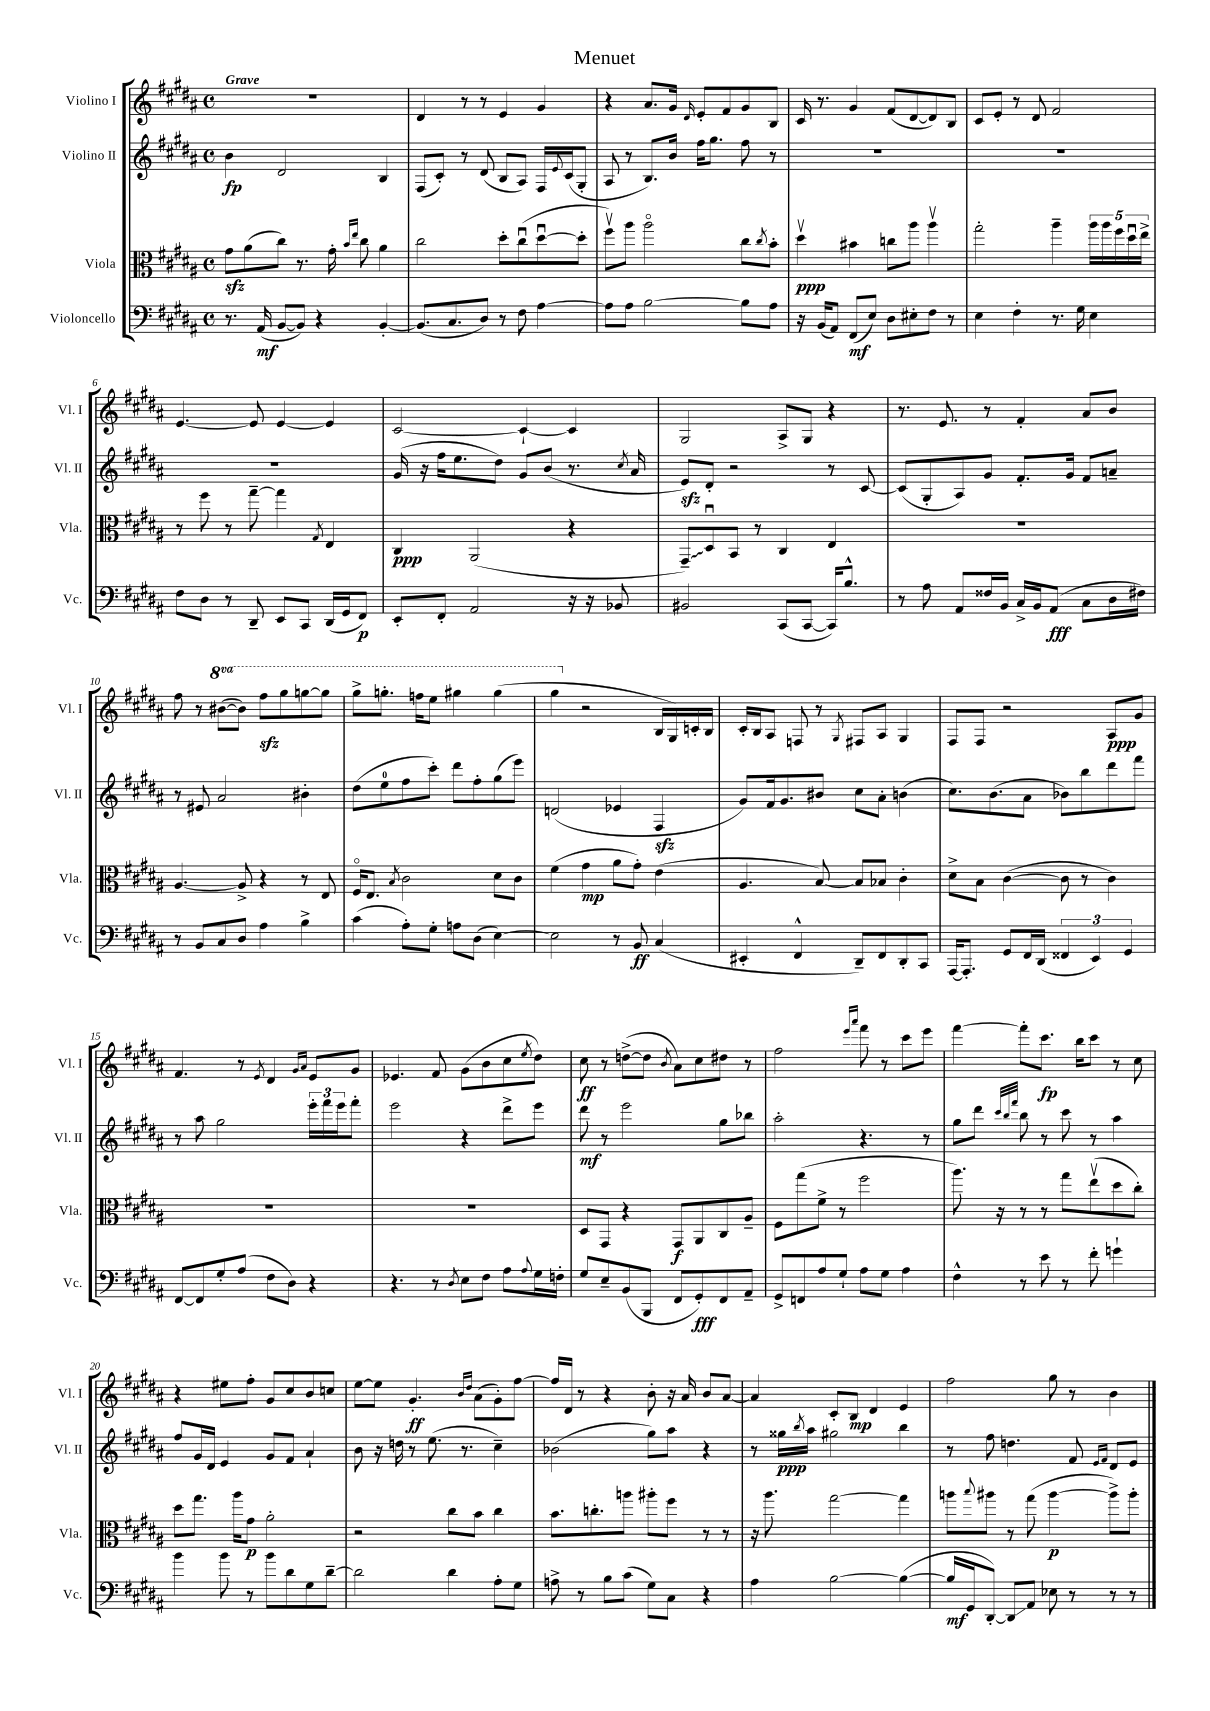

**kern	**kern	**kern	**kern
*staff4	*staff3	*staff2	*staff1
*clefF4	*clefC3	*clefG2	*clefG2
*k[f#c#g#d#a#]	*k[f#c#g#d#a#]	*k[f#c#g#d#a#]	*k[f#c#g#d#a#]
*M4/4	*M4/4	*M4/4	*M4/4
*met(c)	*met(c)	*met(c)	*met(c)
8.r	8g#\L	4b\	1r
.	(8a#\	.	.
(16AA#/	.	.	.
[8BB/L	8cc#\J)	2d#/	.
8BB/]J)	8.r	.	.
4r	.	.	.
.	16g#'\	.	.
.	16qqb/LL	.	.
.	16qqee/JJ	.	.
.	8cc#\	.	.
[4BB'/	4a#\	4B/	.
=	=	=	=
(8.BB/]L	2cc#\	(8F#/L	4d#/
.	.	8c#'/J)	.
8.C#/	.	.	.
.	.	8r	8r
8D#/J)	.	(8d#/	8r
8r	8dd#'\L	8B/L	4e/
8F#\	(8cc#u\	8A#/J)	.
[4A#\	[8dd#u\	16F#/LL	4g#/
.	.	8qqe/	.
.	.	(16c#/J	.
.	8dd#'\]J	8G#'/J	.
=	=	=	=
8A#\]L	8ff#v\L)	8A#/	4r
8A#\J	8aa#\J	8r	.
[2B\	2aa#o\	8.B/L)	8.a#/L
.	.	16b/Jk	16g#/Jk
.	.	.	16qqd#/
.	.	16ff#\LK	8e'/L
.	.	8.gg#\J	.
.	.	.	8f#/
8B\]L	8cc#\L	8ff#\	8g#/
.	8qcc#/	.	.
8A#\J	8b'\J	8r	8B/J
=	=	=	=
16r	4dd#v\	1r	16c#/
(16BB/LK	.	.	8.r
8AA#/J)	.	.	.
(8FF#/L	4b#\	.	4g#/
8E/J)	.	.	.
8D#\L	8cc\L	.	(8f#/L
8E#'\	8aa#\J	.	[8d#/
8F#\J	4aa#v\	.	8d#/])
8r	.	.	8B/J
=	=	=	=
4E\	2gg#'\	1r	8c#/L
.	.	.	8e'/J
4F#'\	.	.	8r
.	.	.	8d#/
8.r	4aa#~\	.	2f#/
16G#\	.	.	.
4E\	20aa#\LL	.	.
.	20aa#\	.	.
.	20ff#\	.	.
.	20dd#u\	.	.
.	20ee^\JJ	.	.
=	=	=	=
8F#\L	8r	1r	[4.e/
8D#\J	8ff#\	.	.
8r	8r	.	.
8DD#~/	[8gg#~\	.	8e/]
8EE/L	4gg#\]	.	[4e/
8CC#/J	.	.	.
.	8qG#/	.	.
(16DD#/LL	4E/	.	4e/]
16GG#/J	.	.	.
8FF#/J)	.	.	.
=	=	=	=
8EE'/L	4C#/	(16g#/	[2c#/
.	.	16r	.
8FF#'/J	.	16ff#\LK	.
.	.	8.ee\	.
2AA#/	(2AA#/	.	.
.	.	8dd#\J)	.
.	.	8g#/L	4c#`/_
.	.	(8b/J	.
16r	4r	8.r	4c#/]
16r	.	.	.
8BB-/	.	.	.
.	.	8qcc#/	.
.	.	16a#/	.
=	=	=	=
2BB#/	8GG#~/L)	8e/L)	2G#/
.	8D#u/	8d#'/J	.
.	8BB/J	2r	.
.	8r	.	.
(8CC#/L	4C#/	.	8A#^/L
[8CC#/J	.	.	8G#/J
16CC#/]LK)	4E/	8r	4r
8.B^^/J	.	.	.
.	.	[8c#/	.
=	=	=	=
8r	1r	(8c#/]L	8.r
8A#\	.	8G#'/	.
.	.	.	8.e/
8AA#/L	.	8A#/)	.
16F##/L	.	8g#/J	8r
16BB/JJ	.	.	.
16C#^/LL	.	8.f#'/L	4f#'/
16BB/J	.	.	.
(8AA#/J	.	.	.
.	.	16g#/Jk	.
8C#\L	.	8f#/L	8a#/L
16D#\L	.	8a~/J	8b/J
16F#\JJ)	.	.	.
=	=	=	=
8r	[4.A#/	8r	8ff#\
8BB/L	.	8e#/	8r
8C#/	.	2a#/	([8bb#\L
8D#/J	8A#^/]	.	8bb#\]J)
4A#\	4r	.	8fff#\L
.	.	.	8ggg#\
4B^\	8r	4b#'\	[8ggg\
.	8E/	.	8ggg\]J
=	=	=	=
(4c#\	16F#o/LK	(8dd#\L	8ggg#^\L
.	8.E/J	.	.
.	.	8ee\	8.ggg'\J
.	8qB/	.	.
8A#'\L)	2c#\	8ff#\	.
.	.	.	16fff\LK
8G#'\J	.	8ccc#'\J)	8eee\J
8A\L	.	8ddd#\L	4ggg#\
(8D#\J	.	8ff#'\	.
[4E\)	8d#\L	(8gg#\	(4ggg#\
.	8c#\J	8eee\J)	.
=	=	=	=
2E\]	(4f#\	(2d/	4ggg#\
.	4g#\	.	2r
8r	8a#\L	4e-/	.
8BB/	8g#'\J)	.	.
(4C#/	(4e\	4F#/	16B/LL
.	.	.	16G#/)
.	.	.	16c'/
.	.	.	16B/JJ
=	=	=	=
4EE#'/	4.A#/	8g#/L)	16c#'/LL
.	.	.	16B/J
.	.	16f#/k	8A#/J
.	.	8.g#/	.
4FF#^^/	.	.	8F/
.	[8B/)	8b#/J	8r
.	.	.	8qG#/
8DD#~/L)	8B/]L	8cc#\L	8F#/L
8FF#/	8B-/J	8a#'\J	8A#/J
8DD#'/	4c#'\	(4b\	4G#/
8CC#/J	.	.	.
=	=	=	=
[16AAA#/LK	8d#^\L	8.cc#\L)	8F#/L
8.AAA#'/]J	.	.	.
.	8B\J	.	8F#/J
.	.	(8.b\	.
8GG#/L	([4c#\	.	2r
16FF#/L	.	8a#\J	.
(16DD#/JJ	.	.	.
6FF##/	8c#\]	8b-\L)	.
.	8r	8bb\	.
6EE/)	.	.	.
.	4c#\)	8ddd#\	8A#/L
6GG#/	.	.	.
.	.	8fff#\J	8g#/J
=	=	=	=
[8FF#/L	1r	8r	4.f#/
8FF#/]	.	8aa#\	.
8G#'/	.	2gg#\	.
(8A#/J	.	.	8r
.	.	.	8qe/
8F#\L	.	.	4d#/
8D#\J)	.	.	.
.	.	.	16qqg#/LL
.	.	.	16qqa#/JJ
4r	.	24eee'\LL	8e/L
.	.	24fff#\	.
.	.	24eee\J	.
.	.	8fff#'\J	8g#/J
=	=	=	=
4.r	1r	2eee\	4.e-/
8r	.	.	8f#/
8qD#/	.	.	.
8E\L	.	4r	(8g#\L
8F#\J	.	.	8b\
8A#\L	.	8ddd#^\L	8cc#\
8qqA#/	.	.	8qee/
16G#\L	.	8eee\J	8dd#\J)
16F'\JJ	.	.	.
=	=	=	=
8G#/L	8D#/L	8ddd#\	8cc#\
8E~/	8GG#/J	8r	8r
(8BB/	4r	2eee\	([8dd^\L
8BBB/J	.	.	8dd\]J
.	.	.	8qb/
8FF#/L	8GG#/L	.	8a#\L)
8GG#'/)	8AA#/	.	8cc#\
8FF#/	8C#/	8gg#\L	8dd#\J
8AA#~/J	8A#~/J	8bb-\J	8r
=	=	=	=
8GG#^/L	8F#\L	2aa#'\	2ff#\
8FF/	(8gg#\	.	.
8A#/	8f#^\J	.	.
8G#`/J	8r	.	.
.	.	.	16qqeee/LL
.	.	.	16qqaaa#/JJ
8A#\L	2ff#\	4.r	8fff#\
8G#\J	.	.	8r
4A#\	.	.	8ccc#\L
.	.	8r	8eee\J
=	=	=	=
4F#^^\	8.aa#\)	8gg#\L	[4fff#\
.	.	8ddd#\J	.
.	16r	.	.
.	.	32qqccc#/LLL	.
.	.	32qqbb/	.
.	.	32qqfff#/JJJ	.
8r	8r	8bb\	8fff#'\]L
8e\	8r	8r	8.ccc#\J
8r	8gg#\L	8ccc#\	.
.	.	.	16bb\LK
8f#'\	(8eev\	8r	8ccc#\J
4g`\	8dd#\	4aa#\	8r
.	8cc#'\J)	.	8cc#\
=	=	=	=
4b\	8dd#\L	8ff#/L	4r
.	8.gg#\J	16g#/L	.
.	.	16d#/JJ	.
8b\	.	4e/	8ee#\L
.	16aa#\LK	.	.
8r	8g#\J	.	8ff#'\J
8b\L	2a#'\	8g#/L	8g#/L
8d#\	.	8f#/J	8cc#/
8G#\	.	4a#`/	8b/
[8d#~\J	.	.	8cc/J
=	=	=	=
2d#\]	2r	8b\	[8ee\L
.	.	16r	8ee\]J
.	.	16dd\	.
.	.	8r	4.g#'/
.	.	(8.ee\	.
4d#\	8cc#\L	.	.
.	.	8.r	.
.	.	.	16qqb/LL
.	.	.	16qqdd#/JJ
.	8b\J	.	(8a#\L
8A#'\L	4cc#\	4cc#~\)	8g#'\)
8G#\J	.	.	[8ff#\J
=	=	=	=
8A^\	8.b\L	(2b-\	16ff#/]LL
.	.	.	16d#/JJ
8r	.	.	8r
.	8.cc'\	.	.
8B\L	.	.	4r
(8c#\J	8aa\J	.	.
8G#\L)	8aa#'\L	8gg#\L)	8b'\
8C#\J	8ff#\J	8aa#\J	16r
.	.	.	16a#/
4r	8r	4r	8b/L
.	8r	.	[8a#/J
=	=	=	=
4A#\	16r	8r	4a#/]
.	8.aa#\	.	.
.	.	16gg##\LL	.
.	.	8qbb/	.
.	.	16aa#\JJ	.
[2B\	[2gg#\	2gg#\	8c#'/L
.	.	.	8B/J
.	.	.	4d#/
(4B\_	4gg#\]	4bb\	4e/
=	=	=	=
16B/]LL	8aa\L	8r	2ff#\
16GG#/J	.	.	.
.	8qqbb/	.	.
[8DD#'/J)	8aa#\J	8ff#\	.
8DD#/]L	8r	4.dd\	.
8AA#/J	(8gg#\	.	.
8E-\	[4aa#\	.	8gg#\
8r	.	8f#/	8r
.	.	16qqe/LL	.
.	.	16qqf#/JJ	.
8r	8aa#^\]L)	8d#/L	4b\
8r	8aa#'\J	8e/J	.
==	==	==	==
*-	*-	*-	*-
